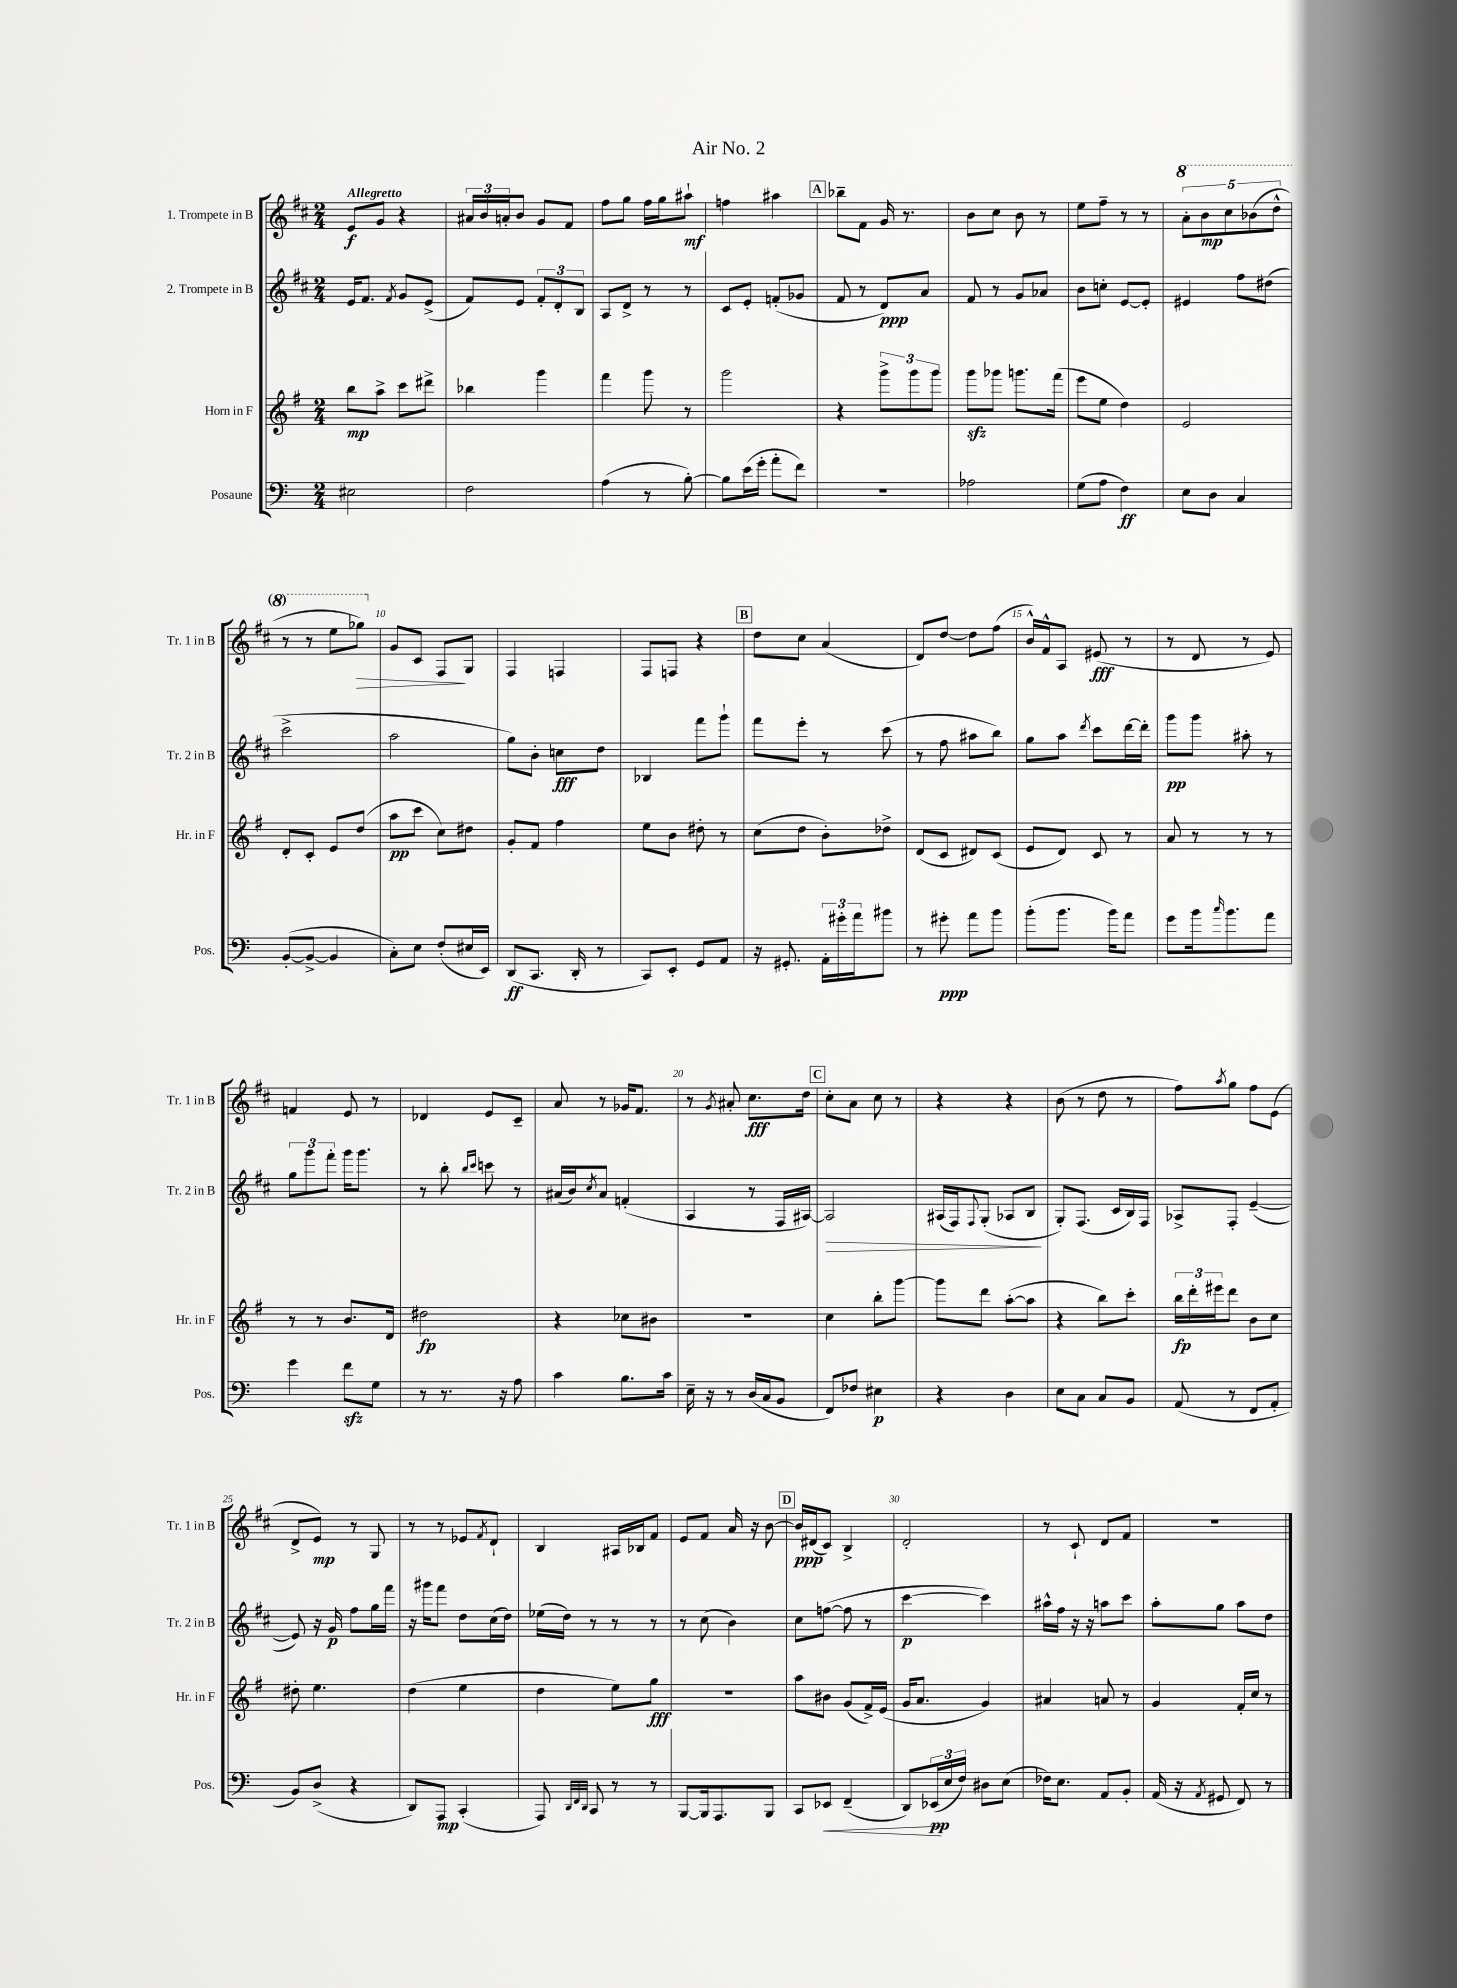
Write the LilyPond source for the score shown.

\header { title = "Air No. 2" }
<<
\new StaffGroup <<
\new Staff = "s0" \with { instrumentName = "1. Trompete in B" shortInstrumentName = "Tr. 1 in B" } {
    \clef treble \key d \major \numericTimeSignature \time 2/4 \tempo "Allegretto"
    e'8\f g'8 r4 |
    \tuplet 3/2 { ais'16 b'16 a'16-. } b'8 g'8 fis'8 |
    fis''8 g''8 fis''16 g''16 ais''8-!\mf |
    f''4 ais''4 |
    \mark \markup { \box "A" } bes''8-- fis'8 g'16 r8. |
    b'8 cis''8 b'8 r8 |
    e''8 fis''8-- r8 r8 |
    \tuplet 5/4 { \ottava #1 a''8-. b''8\mp cis'''8 bes''8( d'''8-^ } |
    r8 r8 e'''8 ges'''8\>) \ottava #0 |
    g'8 cis'8 fis8\! g8 |
    fis4 f4 |
    fis8 f8 r4 |
    \mark \markup { \box "B" } d''8 cis''8 a'4( |
    d'8) d''8~ d''8 fis''8( |
    b'16-^) fis'16-^ a8 eis'8\fff( r8 |
    r8 d'8 r8 e'8) |
    f'4 e'8 r8 |
    des'4 e'8 cis'8-- |
    a'8 r8 ges'16 fis'8. |
    r8 \acciaccatura { g'8 } ais'8-. cis''8.\fff d''16 |
    \mark \markup { \box "C" } cis''8-. a'8 cis''8 r8 |
    r4 r4 |
    b'8( r8 d''8 r8 |
    fis''8) \acciaccatura { a''8 } g''8 fis''8 e'8( |
    d'8-> e'8\mp) r8 g8 |
    r8 r8 ees'8 \acciaccatura { fis'8 } d'8-! |
    b4 ais16 bes16 fis'8 |
    e'8 fis'8 a'16 r16 b'8~ |
    \mark \markup { \box "D" } b'16\ppp dis'16( cis'8) b4-> |
    d'2-. |
    r8 cis'8-! d'8 fis'8 |
    R2 \bar "|." |
}
\new Staff = "s1" \with { instrumentName = "2. Trompete in B" shortInstrumentName = "Tr. 2 in B" } {
    \clef treble \key d \major \numericTimeSignature \time 2/4
    e'16 fis'8. \acciaccatura { fis'8 } g'8 e'8->( |
    fis'8) e'8 \tuplet 3/2 { fis'8-. d'8-. b8 } |
    a8 d'8-> r8 r8 |
    cis'8 e'8-. f'8-.( ges'8 |
    \mark \markup { \box "A" } fis'8 r8 d'8\ppp) a'8 |
    fis'8 r8 g'8 aes'8 |
    b'8 c''8-. e'8~ e'8-. |
    eis'4 fis''8 dis''8( |
    cis'''2-> |
    a''2 |
    g''8) b'8-. c''8\fff d''8 |
    bes4 fis'''8 g'''8-! |
    \mark \markup { \box "B" } fis'''8 e'''8-. r8 cis'''8( |
    r8 fis''8 ais''8 b''8) |
    g''8 a''8 \acciaccatura { d'''8 } cis'''8 d'''16~ d'''16-. |
    g'''8\pp g'''8 ais''8-. r8 |
    \tuplet 3/2 { g''8 g'''8 fis'''8-. } g'''16 g'''8. |
    r8 b''8-. \grace { b''16 cis'''16 } c'''8 r8 |
    ais'16( b'16) \acciaccatura { cis''8 } ais'8 f'4-.( |
    a4 r8 fis16 ais16~) |
    \mark \markup { \box "C" } ais2\> |
    ais16( fis16) \appoggiatura { fis8 } g8-.( aes8 b8\! |
    g8-.) fis8.( cis'16 b16) fis16 |
    aes8-> fis8-. e'4~--( |
    e'8) r16 g'16\p fis''8 g''16 fis'''16 |
    r16 gis'''16 fis'''8 d''8 cis''16( d''16) |
    ees''16( d''16) r8 r8 r8 |
    r8 cis''8( b'4) |
    \mark \markup { \box "D" } cis''8 f''8~( f''8 r8 |
    cis'''4~\p cis'''4) |
    ais''16-^ fis''16 r16 r16 a''8 cis'''8 |
    a''8-. g''8 a''8 d''8 \bar "|." |
}
\new Staff = "s2" \with { instrumentName = "Horn in F" shortInstrumentName = "Hr. in F" } {
    \clef treble \key g \major \numericTimeSignature \time 2/4
    b''8\mp a''8-> c'''8 dis'''8-> |
    bes''4 g'''4 |
    fis'''4 g'''8 r8 |
    g'''2 |
    \mark \markup { \box "A" } r4 \tuplet 3/2 { g'''8-> g'''8 g'''8 } |
    g'''8\sfz ges'''8 g'''8. fis'''16( |
    e'''8 e''8 d''4) |
    e'2 |
    d'8-. c'8-. e'8 d''8( |
    a''8\pp c'''8 c''8) dis''8 |
    g'8-. fis'8 fis''4 |
    e''8 b'8 dis''8-. r8 |
    \mark \markup { \box "B" } c''8( d''8 b'8-.) des''8-> |
    d'8( c'8 dis'8) c'8( |
    e'8 d'8) c'8 r8 |
    a'8 r8 r8 r8 |
    r8 r8 b'8. d'16 |
    dis''2\fp |
    r4 ces''8 bis'8 |
    r2 |
    \mark \markup { \box "C" } c''4 b''8-. g'''8~ |
    g'''8 d'''8 a''8~-.( a''8 |
    r4 b''8) c'''8-. |
    \tuplet 3/2 { b''16\fp d'''16-. eis'''16 } d'''8 b'8 c''8 |
    dis''8-. e''4. |
    d''4( e''4 |
    d''4 e''8) g''8\fff |
    R2 |
    \mark \markup { \box "D" } a''8 bis'8 g'8( fis'16->) e'16( |
    g'16 a'8. g'4) |
    ais'4 a'8 r8 |
    g'4 fis'16-. c''16 r8 \bar "|." |
}
\new Staff = "s3" \with { instrumentName = "Posaune" shortInstrumentName = "Pos." } {
    \clef bass \key c \major \numericTimeSignature \time 2/4
    eis2 |
    f2 |
    a4( r8 b8~-.) |
    b8 e'16( g'16-. a'8-. f'8) |
    \mark \markup { \box "A" } r2 |
    aes2 |
    g8( a8 f4\ff) |
    e8 d8 c4 |
    b,8~-.( b,8~-> b,4 |
    c8-.) e8 f8-.( eis16 e,16) |
    d,8\ff( c,8. d,16-. r8 |
    c,8) e,8-. g,8 a,8 |
    \mark \markup { \box "B" } r16 gis,8.-. \tuplet 3/2 { a,16-. gis'16-. a'16 } bis'8 |
    r8 gis'8-.\ppp a'8 b'8 |
    b'8-.( b'8. b'16) a'8 |
    g'8 b'16 \grace { c''16 } b'8. a'8 |
    g'4 f'8\sfz g8 |
    r8 r8. r16 a8 |
    c'4 b8. c'16 |
    e16-- r16 r8 d16( c16 b,8 |
    \mark \markup { \box "C" } f,8) fes8 eis4\p |
    r4 d4 |
    e8 c8 c8 b,8 |
    a,8( r8 f,8 a,8-. |
    b,8) d8->( r4 |
    d,8) a,,8\mp c,4-.( |
    a,,8) \grace { d,32 f,32 d,32 } c,8 r8 r8 |
    b,,8~ b,,16 a,,8. b,,8 |
    \mark \markup { \box "D" } c,8 ees,8\< f,4--( |
    d,8) \tuplet 3/2 { ees,16\pp\!( e16 f16) } dis8 e8( |
    fes16) e8. a,8 b,8-. |
    a,16( r16 \acciaccatura { a,8 } gis,8 f,8) r8 \bar "|." |
}
>>
>>
\layout { \context { \Score \override BarNumber.break-visibility = ##(#f #t #t) barNumberVisibility = #(every-nth-bar-number-visible 5) } }
